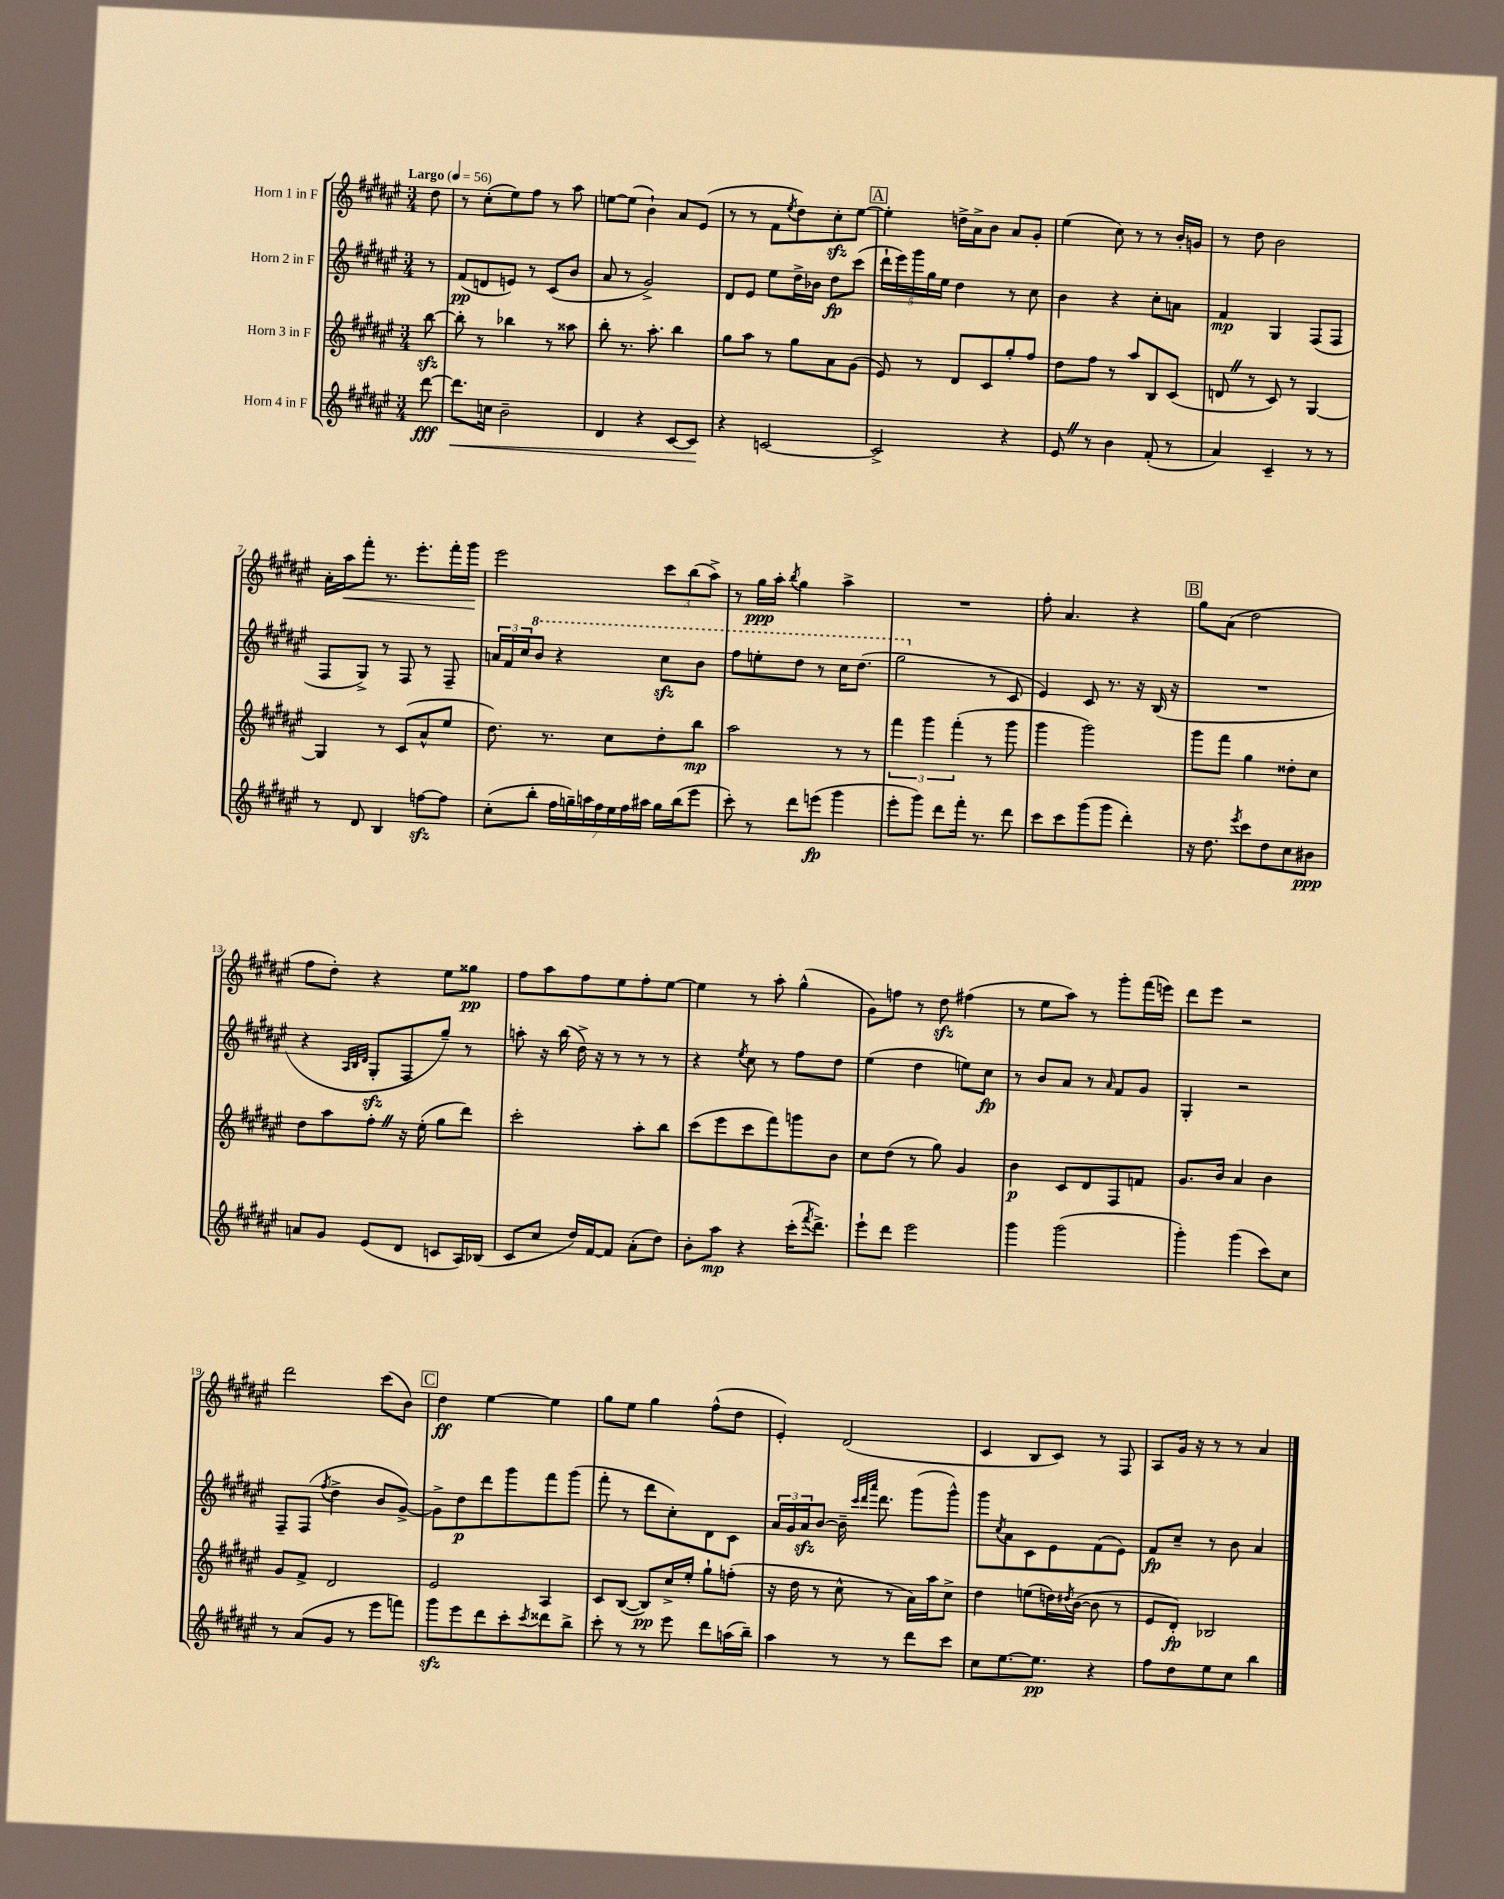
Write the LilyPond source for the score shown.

<<
\new StaffGroup <<
\new Staff = "s0" \with { instrumentName = "Horn 1 in F" } {
    \clef treble \key fis \major \numericTimeSignature \time 3/4 \partial 8 \tempo "Largo" 4 = 56
    dis''8 |
    r8 cis''8-.( eis''8) fis''8 r8 ais''8 |
    e''8~ e''8( b'4-!) ais'8 eis'8( |
    r8 r8 fis'8 \acciaccatura { eis''8 } dis''8) cis''8-.\sfz eis''8~ |
    \mark \markup { \box "A" } eis''4-. d''16-> ais'16-> b'8 ais'8 gis'8-. |
    eis''4( cis''8) r8 r8 b'16-. g'16 |
    r8 dis''8 b'2 |
    ais'16-. ais''16\< fis'''8-. r8. eis'''8.-. fis'''16-. gis'''16\! |
    eis'''2 \tuplet 3/2 { cis'''8 b''8( ais''8->) } |
    r8 gis''16\ppp ais''16-. \acciaccatura { b''8 } gis''4 ais''4-> |
    R2. |
    fis''8-. ais'4. r4 |
    \mark \markup { \box "B" } gis''8 ais'8( dis''2 |
    fis''8 dis''8-.) r4 eis''8 gisis''8\pp |
    fis''8 ais''8 fis''8 eis''8 fis''8-. eis''8~ |
    eis''4 r8 ais''8-. gis''4-^( |
    gis'8) f''8 r8 dis''8\sfz fis''4( |
    r8 eis''8 ais''8) r8 gis'''8-. fis'''16( e'''16) |
    dis'''8 eis'''8 r2 |
    dis'''2 cis'''8( b'8) |
    \mark \markup { \box "C" } dis''4\ff eis''4~ eis''4 |
    gis''8 eis''8 gis''4 fis''8-^( dis''8 |
    eis'4-.) dis'2( |
    cis'4 b8 cis'8) r8 fis8 |
    ais8 gis'16 r16 r8 r8 ais'4 \bar "|." |
}
\new Staff = "s1" \with { instrumentName = "Horn 2 in F" } {
    \clef treble \key fis \major \numericTimeSignature \time 3/4 \partial 8
    r8 |
    fis'8\pp( d'8 e'8) r8 cis'8( b'8 |
    ais'8 r8 gis'2->) |
    dis'8 eis'8 eis''8 dis''16-> bes'16 dis''8\fp cis'''8( |
    \mark \markup { \box "A" } \tuplet 5/4 { dis'''16-! eis'''16) gis'''16 gis''16 eis''16 } dis''4 r8 cis''8 |
    b'4 r4 cis''8-. a'8 |
    fis'4\mp gis4 fis8( fis8 |
    fis8 gis8->) r8 fis8 r8 fis8-- |
    \tuplet 3/2 { a'16 fis'16 cis''16 } \ottava #1 b''8 r4 cis'''8\sfz b''8 |
    fis'''8 e'''8-. dis'''8 r8 cis'''16 dis'''8.( |
    gis'''2 \ottava #0 r8 cis'8 |
    eis'4) cis'8 r8. r16 b16( r16 |
    \mark \markup { \box "B" } R2. |
    r4 \grace { ais32 b32 dis'32 } gis8-.\sfz fis8 gis''8--) r8 |
    a''8-. r16 b''16( dis''16->) r16 r8 r8 r8 |
    r4 \acciaccatura { eis''8 } cis''8 r8 fis''8 dis''8 |
    eis''4( dis''4 e''8) cis''8\fp |
    r8 b'8 ais'8 r8 \grace { ais'16 } fis'8 gis'8 |
    gis4-. r2 |
    fis8-- fis8( \acciaccatura { fis''8 } dis''4-> b'8 gis'8~->) |
    \mark \markup { \box "C" } gis'8-> dis''8\p dis'''8 gis'''8 fis'''8 gis'''8( |
    fis'''8-. r8 dis'''8 cis''8-.) dis'8 cis'8 |
    \tuplet 3/2 { ais'16 gis'16 ais'16\sfz } b'8~ b'16-- \grace { cis'''32 dis'''32 ais'''32 } dis'''8. gis'''8( gis'''8-^) |
    gis'''8 \acciaccatura { cis''8 } ais'8 cis'8 eis'8 fis'8( eis'8) |
    fis'8\fp cis''8-- r8 b'8 ais'4 \bar "|." |
}
\new Staff = "s2" \with { instrumentName = "Horn 3 in F" } {
    \clef treble \key fis \major \numericTimeSignature \time 3/4 \partial 8
    b''8~\sfz |
    b''8-. r8 bes''4 r8 aisis''8 |
    b''8-. r8. ais''8.-. b''4 |
    gis''8 ais''8 r8 gis''8 ais'8 gis'8( |
    \mark \markup { \box "A" } eis'8) r8 dis'8 cis'8 gis''8-. fis''8 |
    dis''8 fis''8 r8 ais''8 b8 cis'8( |
    d'8 \once \override BreathingSign.text = \markup { \musicglyph "scripts.caesura.straight" } \breathe r8 cis'8) r8 gis4~ |
    gis4 r8 cis'8( ais'8-^ eis''8 |
    dis''8.) r8. cis''8 dis''8-. b''8\mp |
    ais''2 r8 r8 |
    \tuplet 3/2 { fis'''4 gis'''4 fis'''4-.( } r8 gis'''8 |
    gis'''4 gis'''2) |
    \mark \markup { \box "B" } gis'''8 fis'''8 gis''4 disis''8-. cis''8 |
    dis''8 ais''8 fis''8-. \once \override BreathingSign.text = \markup { \musicglyph "scripts.caesura.straight" } \breathe r16 eis''16-.( gis''8 dis'''8) |
    cis'''2-. ais''8-. b''8 |
    cis'''8( eis'''8 cis'''8 fis'''8) g'''8 b'8 |
    cis''8 dis''8( r8 gis''8) gis'4 |
    b'4\p cis'8 dis'8 fis8 f'8 |
    gis'8. b'16 ais'4 b'4 |
    gis'8 fis'8-> dis'2 |
    \mark \markup { \box "C" } eis'2 ais4 |
    cis'8 b8~( b8\pp) cis''16-> eis''16-. gis''8-! f''8-.( |
    r16 dis''16 r8 cis''8-^ r8 ais'16) ais''16 cis''8-> |
    dis''4 e''8( d''16) \acciaccatura { dis''8 } b'16~( b'8 r8 |
    eis'8 dis'8-.\fp) bes2 \bar "|." |
}
\new Staff = "s3" \with { instrumentName = "Horn 4 in F" } {
    \clef treble \key fis \major \numericTimeSignature \time 3/4 \partial 8
    dis'''8~\fff |
    dis'''8.\< c''16 b'2-- |
    dis'4 r4 cis'8~ cis'8\! |
    r4 c'2~ |
    \mark \markup { \box "A" } c'2-> r4 |
    eis'8 \once \override BreathingSign.text = \markup { \musicglyph "scripts.caesura.straight" } \breathe r8 b'4 fis'8-.( r8 |
    ais'4) cis'4-- r8 r8 |
    r8 dis'8 b4 f''8~\sfz f''8 |
    cis''8-.( b''8-. \tuplet 7/4 { fis''16 g''16--) a''16 fis''16 eis''16 fis''16 ais''16 } g''16 b''16( eis'''8 |
    cis'''8-.) r8 dis'''8 e'''8\fp( gis'''4 |
    eis'''8-. gis'''8) dis'''8 fis'''16-. r8. dis'''8 |
    cis'''8 cis'''8 gis'''8( gis'''8 dis'''4-.) |
    \mark \markup { \box "B" } r16 dis''8. \acciaccatura { eis'''8 } cis'''8 dis''8 cis''8 bis'8\ppp |
    a'8 gis'8 eis'8( dis'8 c'8 ais16) bes16( |
    cis'8 cis''8 dis''16) fis'16~ fis'8 ais'8-.( dis''8) |
    b'8-. ais''8\mp r4 cis'''16-.( \acciaccatura { fis'''8 } dis'''8.->) |
    eis'''8-! dis'''8 eis'''2 |
    gis'''4 gis'''2( |
    gis'''4-.) gis'''4( cis'''8) cis''8 |
    r8 ais'8( gis'8 r8 eis'''8 f'''8) |
    \mark \markup { \box "C" } gis'''8\sfz eis'''8 dis'''8 cis'''8-. \acciaccatura { cis'''8 } disis'''8 b''8-> |
    cis'''8-. r8 r8 eis'''8 dis'''8 a''16( b''16--) |
    ais''4 r8 r8 dis'''8 cis'''8 |
    cis''8 eis''8.~ eis''8.\pp r4 |
    fis''8 dis''8 eis''8 cis''8 b''4 \bar "|." |
}
>>
>>
